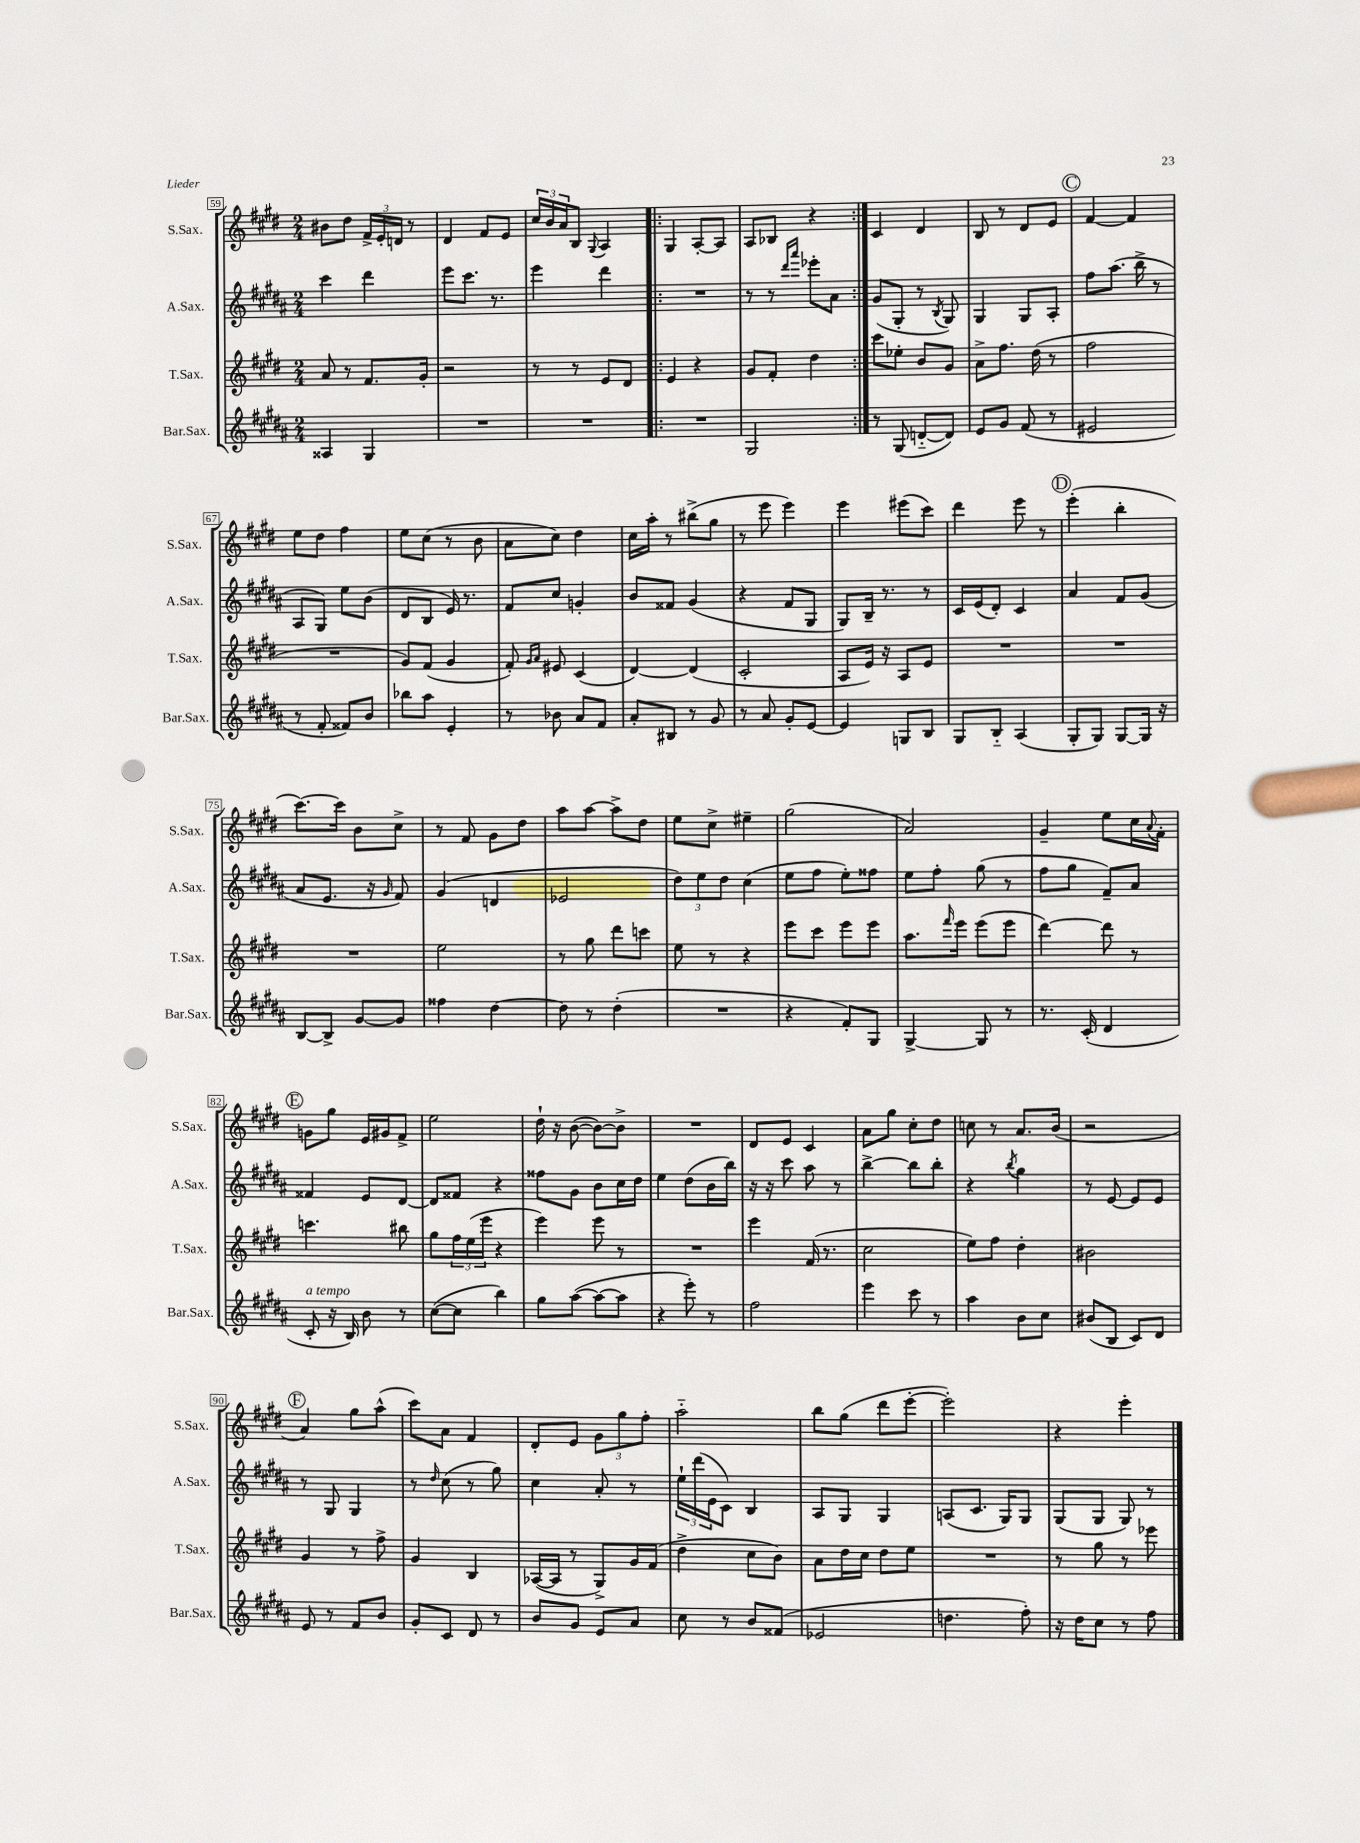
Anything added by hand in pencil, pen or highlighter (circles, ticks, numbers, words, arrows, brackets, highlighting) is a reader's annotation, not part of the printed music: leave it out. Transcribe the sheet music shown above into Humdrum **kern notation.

**kern	**kern	**kern	**kern
*part4	*part3	*part2	*part1
*staff4	*staff3	*staff2	*staff1
*I"Bar.Sax.	*I"T.Sax.	*I"A.Sax.	*I"S.Sax.
*I'Bar.Sax.	*I'T.Sax.	*I'A.Sax.	*I'S.Sax.
*clefG2	*clefG2	*clefG2	*clefG2
*k[f#c#g#d#a#]	*k[f#c#g#d#]	*k[f#c#g#d#a#]	*k[f#c#g#d#]
*M2/4	*M2/4	*M2/4	*M2/4
=59	=59	=59	=59
4A##X/	8a/	4ccc#\	8b#X\L
.	8r	.	8dd#\J
4G#/	8.f#/L	4ddd#\	24f#^/LL
.	.	.	24e'/
.	.	.	24dn/JJ
.	.	.	8r
.	16g#'/Jk	.	.
=60	=60	=60	=60
2r	2r	8eee\L	4d#/
.	.	8.ccc#\J	.
.	.	.	8f#/L
.	.	8.r	.
.	.	.	8e/J
=61	=61	=61	=61
2r	8r	4eee\	24cc#/LL
.	.	.	24b/
.	.	.	24a/J
.	8r	.	8B/J
.	.	.	8qqG#/
.	8e/L	4ddd#\	4A/
.	8d#/J	.	.
=62!|:	=62!|:	=62!|:	=62!|:
2r	4e/	2r	4G#/
.	4r	.	[8A'/L
.	.	.	8A/J]
=63	=63	=63	=63
2G#/	8g#/L	8r	8A/L
.	8f#'/J	8r	8B-X/J
.	.	16qqddd#/LL	.
.	.	16qqaaa#/JJ	.
.	4dd#\	8eee-X'\L	4r
.	.	8a#\J	.
=64:|!	=64:|!	=64:|!	=64:|!
8r	8ccc#\L	(8g#/L	4c#/
(8G#/	8ee-X'\J	8G#'/J	.
[8dn/L	8b/L	8r	4d#/
.	.	8qB/	.
8d/J])	8g#/J	8G#/)	.
=65	=65	=65	=65
8e/L	8a^\L	4G#/	8B/
8g#/J	8.ff#\J	.	8r
(8f#/	.	8G#/L	8d#/L
.	(16dd#\	.	.
8r	8r	8A#'/J	8e/J
!!LO:REH:place=s1:t=C
=66	=66	=66	=66
2e#X/	2ff#\	8ff#\L	[4f#/
.	.	(8.aa#\J	.
.	.	.	4f#/]
.	.	16bb^\	.
.	.	8r	.
!!LO:LB:g=z
=67	=67	=67	=67
8r	2r	8A#/L	8ee\L
8f#'/	.	8G#/J)	8dd#\J
8f##X/L)	.	8ee\L	4ff#\
8b/J	.	(8b\J	.
=68	=68	=68	=68
8bb-X\L	8g#/L)	8d#/L	8ee\L
8aa#\J	(8f#/J	8B/J	(8cc#\J
4e'/	4g#/	16e/)	8r
.	.	8.r	.
.	.	.	8b\
=69	=69	=69	=69
8r	8f#'/)	8f#/L	8a\L
.	16qqg#/LL	.	.
.	16qqa/JJ	.	.
8b-X\	8e#X/	8cc#/J	8cc#\J)
8a#/L	(4c#/	4gn'/	4dd#\
8f#/J	.	.	.
=70	=70	=70	=70
8a#'/L	[4d#/)	8b/L	16cc#\LL
.	.	.	16aa'\JJ
8B#X/J	.	8f##X/J	8r
8r	(4d#/]	(4g#/	(8bb#X^\L
8g#/	.	.	8gg#\J
=71	=71	=71	=71
8r	2c#'/	4r	8r
8a#/	.	.	8eee\
8g#'/L	.	8f#/L	4eee\)
[8e/J	.	8G#/J	.
=72	=72	=72	=72
4e/]	8A/L	8G#/L)	4eee\
.	16e/Jk)	16B~/Jk	.
.	16r	8.r	.
8Gn/L	8A/L	.	(8eee#X\L
8B/J	8e/J	8r	8ccc#\J)
=73	=73	=73	=73
8G#/L	2r	16c#/LL	4ddd#\
.	.	(16e/J	.
8B/J	.	8d#'/J)	.
(4A#/	.	4c#/	8eee\
.	.	.	8r
!!LO:REH:place=s1:t=D
=74	=74	=74	=74
8G#'/L	2r	4a#/	(4eee'\
8G#/J)	.	.	.
[8G#/L	.	8f#/L	4bb'\
16G#/Jk]	.	(8g#/J	.
16r	.	.	.
!!LO:LB:g=z
=75	=75	=75	=75
[8B/L	2r	8a#/L	[8.ccc#\L)
8B^/J]	.	8.e/J	.
.	.	.	16ccc#\Jk]
[8g#/L	.	.	8b\L
.	.	16r	.
.	.	16qqg#/	.
8g#/J]	.	8f#/)	8cc#^\J
=76	=76	=76	=76
4ff##X\	2ee\	(4g#/	8r
.	.	.	8f#/
[4dd#\	.	4dn/	8g#\L
.	.	.	8dd#\J
=77	=77	=77	=77
8dd#\]	8r	2e-X/	8aa\L
8r	8gg#\	.	[8aa\J
(4dd#'\	8ddd#\L	.	8aa^\L]
.	8cccn\J	.	8dd#\J
=78	=78	=78	=78
2r	8ee\	12dd#\L)	8ee\L
.	.	12ee\	.
.	8r	.	8cc#^\J
.	.	12dd#\J	.
.	4r	(4cc#\	4ee#X~\
=79	=79	=79	=79
4r	8eee\L	8ee\L	(2gg#\
.	8ccc#\J	8ff#\J	.
8f#'/L)	8eee\L	8ee'\L)	.
8G#/J	8eee\J	8ff##X\J	.
=80	=80	=80	=80
[4G#^/	8.aa\L	8ee\L	2a/)
.	.	8ff#'\J	.
.	16qqfff#/	.	.
.	16eee\Jk	.	.
8G#/]	(8eee\L	(8gg#\	.
8r	8eee\J	8r	.
=81	=81	=81	=81
8.r	[4ddd#\)	8ff#\L	4g#~/
.	.	8gg#\J	.
(16c#'/	.	.	.
4d#/	8ddd#\]	8f#~/L)	8ee\L
.	8r	8a#/J	16cc#\L
.	.	.	8qqa/
.	.	.	16f#'\JJ
!!LO:LB:g=z
!!LO:REH:place=s1:t=E
=82	=82	=82	=82
!LO:TX:a:i:t=a tempo	!	!	!
8c#'/	4.cccn\	4f##X/	8gn\L
16r	.	.	8gg#\J
16B/)	.	.	.
8b\	.	8e/L	16e/LL
.	.	.	16g#X/J
8r	8bb#X\	[8d#/J	8f#^/J
=83	=83	=83	=83
([8cc#\L	8gg#\L	8d#/L]	2ee\
8cc#\J]	24ff#\L	8f##X/J	.
.	(24ee\	.	.
.	24eee\JJ	.	.
4bb\)	4r	4r	.
=84	=84	=84	=84
8gg#\L	4eee\)	8ff##X\L	16dd#`\
.	.	.	16r
([8aa#\J	.	8g#\J	([8b\
8aa#\L_	8eee\	8b\L	8b\L_)
8aa#\J]	8r	16cc#\L	8b^\J]
.	.	16dd#\JJ	.
=85	=85	=85	=85
4r	2r	4ee\	2r
8eee'\)	.	(8dd#\L	.
8r	.	16b\L	.
.	.	16bb\JJ)	.
=86	=86	=86	=86
2ff#\	4eee\	16r	8d#/L
.	.	16r	.
.	.	8ccc#\	8e/J
.	(16f#/	8aa#\	4c#/
.	8.r	.	.
.	.	8r	.
=87	=87	=87	=87
4eee\	2cc#\	[4bb^\	8a\L
.	.	.	8gg#\J
8ccc#\	.	8bb\L]	8cc#'\L
8r	.	8bb'\J	8dd#\J
=88	=88	=88	=88
4aa#\	8ee\L)	4r	8ccn\
.	8ff#\J	.	8r
.	.	8qbb/	.
8b\L	4dd#'\	4gg#\	8.a/L
8cc#\J	.	.	.
.	.	.	(16b/Jk
=89	=89	=89	=89
(8b#X/L	2b#X\	8r	2r
8B/J	.	[8e/	.
8c#/L)	.	8e/L]	.
8d#/J	.	8e/J	.
!!LO:LB:g=z
!!LO:REH:place=s1:t=F
=90	=90	=90	=90
8e/	4g#/	8r	4a/)
8r	.	8G#/	.
8f#/L	8r	4G#/	8gg#\L
8b/J	8ff#^\	.	(8aa^^\J
=91	=91	=91	=91
8g#'/L	4g#/	8r	8ccc#\L)
.	.	16qqdd#/	.
8c#/J	.	(8cc#\	8a\J
8d#/	4B/	8r	4f#/
8r	.	8gg#\)	.
=92	=92	=92	=92
8b/L	([16A-X/LL	4cc#\	8d#'/L
.	16A-/JJ]	.	.
8g#/J	8r	.	8e/J
8e/L	8G#^/L)	8a#'/	12g#\L
.	.	.	12gg#\
8a#/J	16g#/L	8r	.
.	.	.	12ff#'\J
.	(16f#/JJ	.	.
=93	=93	=93	=93
8cc#\	4dd#^\	24ee`\LL	2aa\
.	.	(24ddd#\	.
.	.	24e\J	.
8r	.	8c#\J)	.
8b/L	8cc#\L	4B/	.
(8f##X/J	8b\J)	.	.
=94	=94	=94	=94
2e-X/	8a\L	8A#/L	8bb\L
.	16dd#\L	8G#/J	(8gg#\J
.	16cc#\JJ	.	.
.	8dd#\L	4G#/	8ddd#\L
.	8ee\J	.	[8eee'\J
=95	=95	=95	=95
4.ddn\	2r	(8An/L	2eee'\])
.	.	8.c#/J	.
.	.	16G#/KL)	.
8ff#'\)	.	8G#/J	.
=96	=96	=96	=96
16r	8r	(8G#/L	4r
16dd#\KL	.	.	.
8cc#\J	8gg#\	8G#/J	.
8r	8r	8G#/)	4eee'\
8ff#\	8eee-X\	8r	.
==	==	==	==
*-	*-	*-	*-
